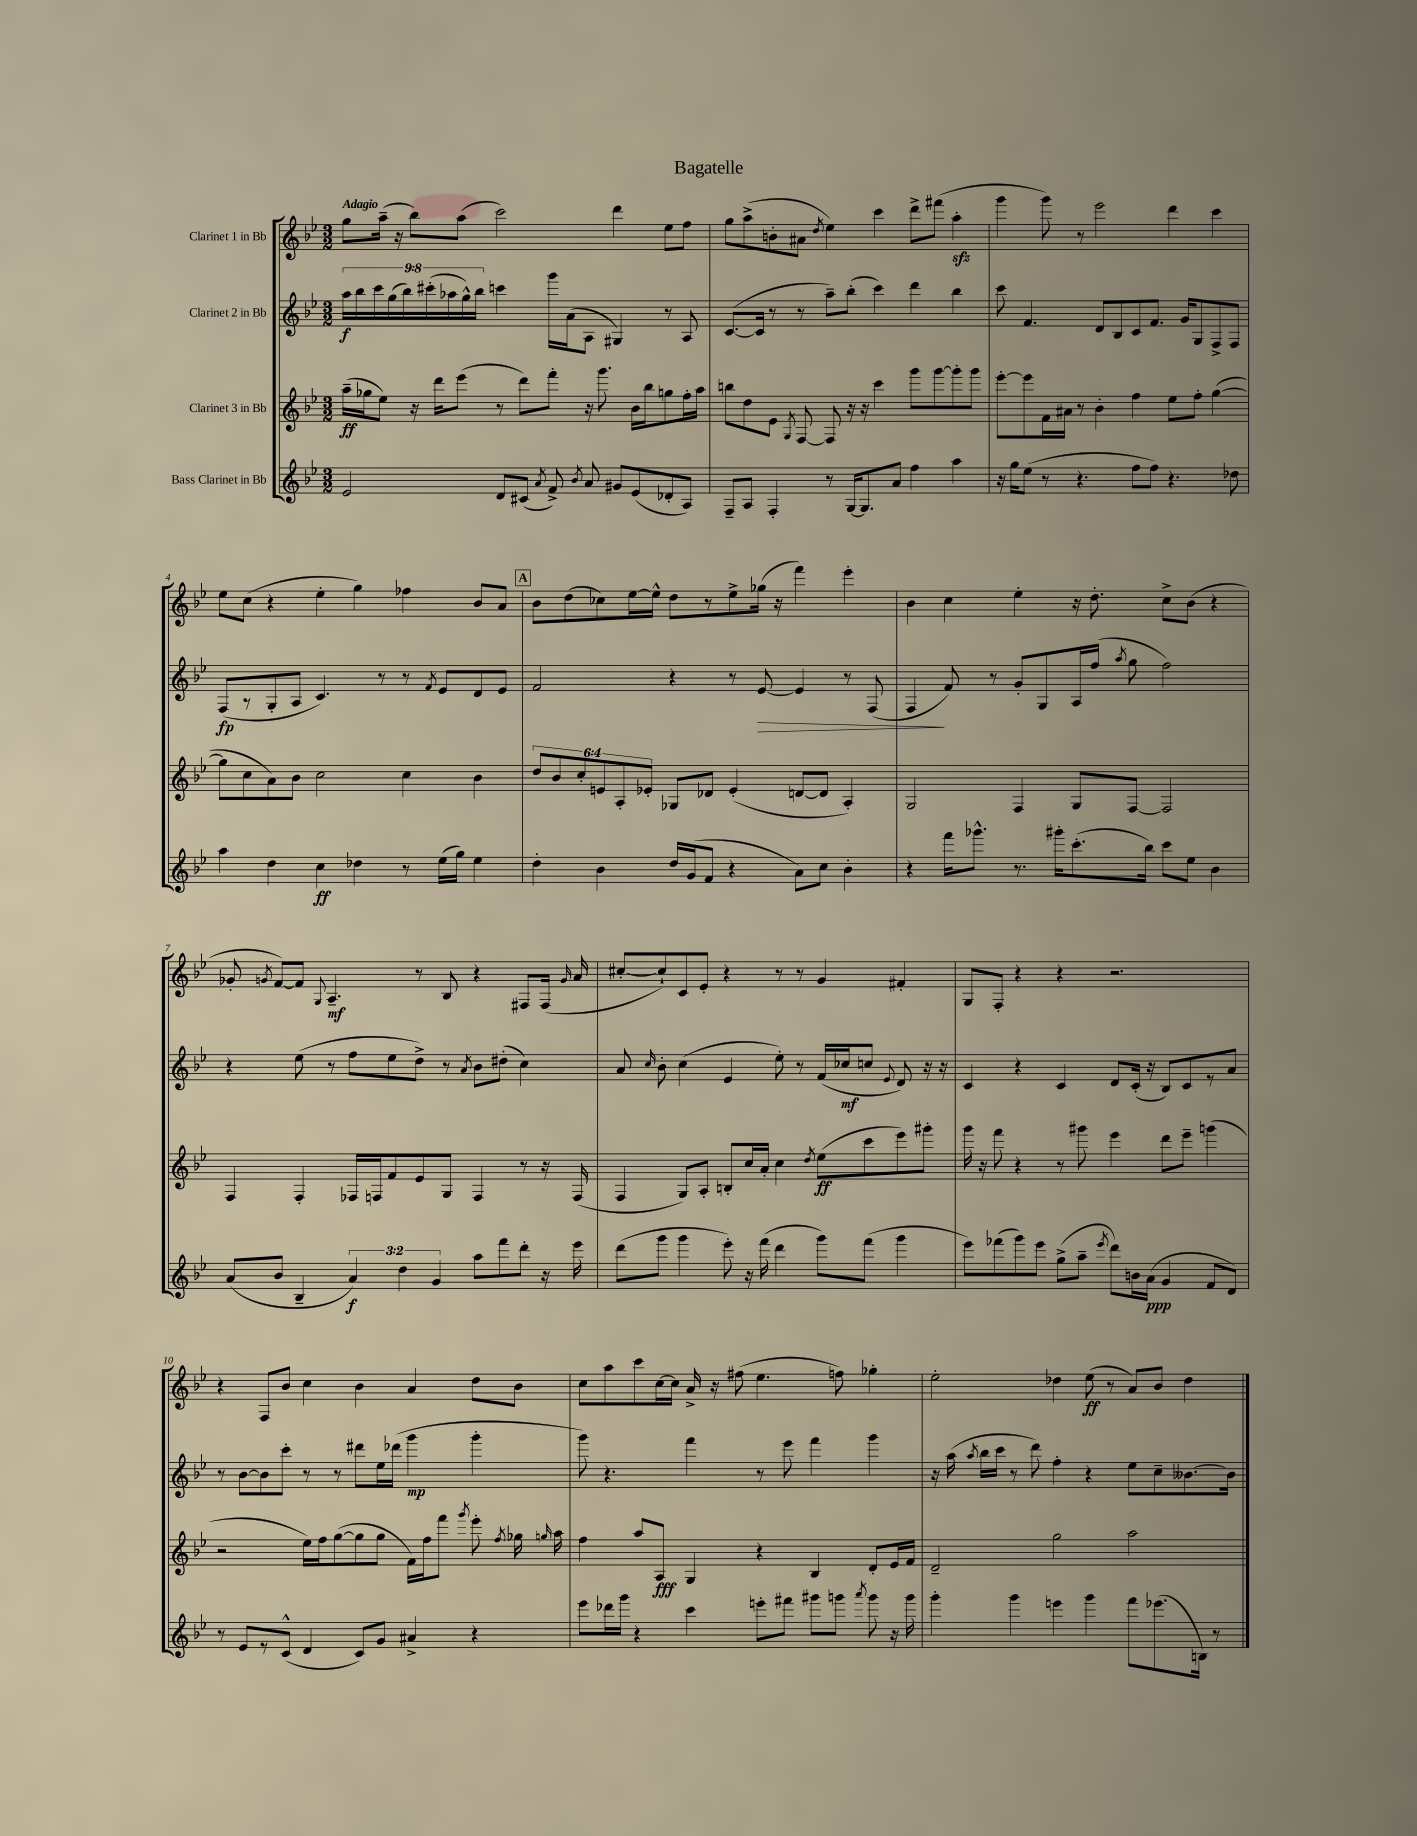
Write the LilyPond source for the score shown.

\header { title = "Bagatelle" }
<<
\new StaffGroup <<
\new Staff = "s0" \with { instrumentName = "Clarinet 1 in Bb" } {
    \clef treble \key bes \major \numericTimeSignature \time 3/2 \tempo "Adagio"
    \autoBeamOff g''8[ a''16]--( r16 bes''8[) a''8]( c'''2) d'''4 ees''8[ f''8] |
    g''8[ a''8->( b'8-. ais'8] \acciaccatura { d''8 } ees''4) c'''4 d'''8[-> fis'''8]( a''4-.\sfz |
    g'''4 g'''8) r8 ees'''2 d'''4 c'''4 |
    ees''8[ c''8]( r4 ees''4-. g''4) fes''4 bes'8[ a'8] |
    \mark \markup { \box "A" } bes'8[ d''8( ces''8) ees''16~ ees''16]-^ d''8[ r8 ees''8-> ges''16]( r16 f'''4) ees'''4-. |
    bes'4 c''4 ees''4-. r16 d''8.-. c''8[-> bes'8]( r4 |
    ges'8-. \acciaccatura { g'8 } f'8[~) f'8] \appoggiatura { g8 } a4.--\mf r8 bes8 r4 fis8[ fis16]( \grace { g'16 } a'16 |
    cis''8[~-. cis''8-!) c'8 ees'8]-. r4 r8 r8 g'4 fis'4-. |
    g8[ f8]-. r4 r4 r2. |
    r4 f8[ bes'8] c''4 bes'4 a'4 d''8[ bes'8] |
    c''8[ a''8 c'''8 c''16~ c''16] a'16-> r16 fis''8( ees''4. f''8) ges''4-. |
    ees''2-. des''4 ees''8\ff( r8 a'8[) bes'8] des''4 \bar "|." |
}
\new Staff = "s1" \with { instrumentName = "Clarinet 2 in Bb" } {
    \clef treble \key bes \major \numericTimeSignature \time 3/2 \override Staff.TupletNumber.text = #tuplet-number::calc-fraction-text
    \autoBeamOff \tuplet 9/8 { a''16[\f bes''16 c'''16 g''16( bes''16) cis'''16-.( aes''16 g''16-^) bes''16] } c'''4 g'''16[ a'16( a8] gis4) r8 a8 |
    c'8.[~( c'16] r8 r8 a''8[--) bes''8]-.( c'''4) d'''4 bes''4 |
    c'''8 f'4. d'8[ bes8 c'8 f'8.] g'16[ g8 f8-> f8] |
    f8[\fp( r8 g8-. a8] c'4.) r8 r8 \acciaccatura { f'8 } ees'8[ d'8 ees'8] |
    \mark \markup { \box "A" } f'2 r4 r8 ees'8~\> ees'4 r8 f8( |
    f4\! f'8) r8 g'8[-. g8 a16 f''16]( \acciaccatura { a''8 } g''8 f''2) |
    r4 ees''8( r8 f''8[ ees''8 d''8]->) r8 \acciaccatura { a'8 } bes'8[ dis''8]-.( c''4) |
    a'8 \grace { c''16 } bes'8-. c''4( ees'4 ees''8-.) r8 f'16[( ces''16\mf c''8] \appoggiatura { ees'8 } d'8) r16 r16 |
    c'4 r4 c'4 d'8[ c'16]-.( r16 bes8[) c'8 r8 a'8] |
    r8 bes'8[~ bes'8 c'''8]-. r8 r8 dis'''8[ ees''16 des'''16]( g'''4\mp g'''4-. |
    g'''8) r4. f'''4 r8 ees'''8 f'''4 g'''4 |
    r16 a''16( \acciaccatura { a''8 } bes''16[ c'''16] r8 d'''8) f''4-. r4 ees''8[ c''8-- beses'8.~ beses'16] \bar "|." |
}
\new Staff = "s2" \with { instrumentName = "Clarinet 3 in Bb" } {
    \clef treble \key bes \major \numericTimeSignature \time 3/2 \override Staff.TupletNumber.text = #tuplet-number::calc-fraction-text
    \autoBeamOff a''16[--\ff( ges''16 ees''8]) r16 d'''16[ ees'''8]( r8 d'''8[) f'''8]-. r16 g'''8. bes'16[ bes''16 g''8 f''16-. a''16] |
    b''8[ d''8 ees'8] \acciaccatura { g8 } f8~ f8 r16 r16 c'''4 g'''8[ g'''8~ g'''8-. g'''8] |
    ees'''8[~-. ees'''8 f'16 ais'16] r8 bes'4-. f''4 ees''8[ f''8]-. g''4~( |
    g''8[ c''8 a'8) bes'8] c''2 c''4 bes'4 |
    \mark \markup { \box "A" } \tuplet 6/4 { d''8[ bes'8 c''8-. e'8 a8-. ees'8]-. } ges8[ des'8] ees'4-.( d'8[~ d'8] a4-.) |
    g2 f4 g8[ f8]~ f2 |
    f4 f4-. fes16[ f16 f'8 ees'8 g8] f4 r8 r16 f16( |
    f4 g8[) a8]-. b8[-. c''16 a'16]-. c''4 \acciaccatura { d''8 } ees''8[\ff( c'''8 ees'''8) gis'''8]-. |
    g'''16 r16 f'''8 r4 r8 gis'''8 ees'''4 d'''8[ ees'''8]-- g'''4( |
    r2 ees''16[) f''16 g''8~( g''8 g''8] f'16[) f''16 f'''8] \acciaccatura { g'''8 } ees'''8-. \acciaccatura { f''8 } ges''16 \grace { g''16 } a''16 |
    f''4 a''8[ a8]\fff g4 r4 bes4 d'8[-. ees'16 f'16] |
    d'2-- g''2 a''2 \bar "|." |
}
\new Staff = "s3" \with { instrumentName = "Bass Clarinet in Bb" } {
    \clef treble \key bes \major \numericTimeSignature \time 3/2 \override Staff.TupletNumber.text = #tuplet-number::calc-fraction-text
    \autoBeamOff ees'2 d'8[ cis'8]( \acciaccatura { a'8 } f'8->) \acciaccatura { bes'8 } a'8 gis'8[ ees'8( des'8-. a8]) |
    f8[-- a8] f4-. r8 g16[~ g8. a'8] f''4 a''4 |
    r16 g''16[ ees''8]( r8 r4. f''8[ f''8]) r4. des''8 |
    a''4 d''4 c''4\ff des''4 r8 ees''16[( g''16]) ees''4 |
    \mark \markup { \box "A" } d''4-. bes'4 d''16[ g'16( f'8] r4 a'8[) c''8] bes'4-. |
    r4 f'''16[ ges'''8.]-^ r8. gis'''16[-. c'''8.-.( bes''16]) c'''8[ ees''8] bes'4 |
    a'8[( bes'8] bes4-- \tuplet 3/2 { a'4\f) d''4 g'4 } a''8[ f'''8 d'''8]-. r16 ees'''16 |
    d'''8[( g'''8] g'''4 ees'''8-.) r16 f'''16( d'''4 g'''8[) f'''8]( g'''4 |
    ees'''8[) fes'''8( g'''8) ees'''8] g''8[->( a''8]-- \acciaccatura { ees'''8 } d'''8[) b'16 a'16]\ppp( g'4 f'8[ d'8]) |
    r8 ees'8[ r8 c'8]-^( d'4 c'8[) g'8] ais'4-> r4 |
    ees'''8[ des'''16 g'''16] r4 c'''4 e'''8[-. fis'''8] gis'''8[ g'''8] \acciaccatura { a'''8 } g'''8 r16 g'''16 |
    g'''4-. g'''4 e'''4 g'''4 f'''8[ ees'''8.( b16]) r8 \bar "|." |
}
>>
>>
